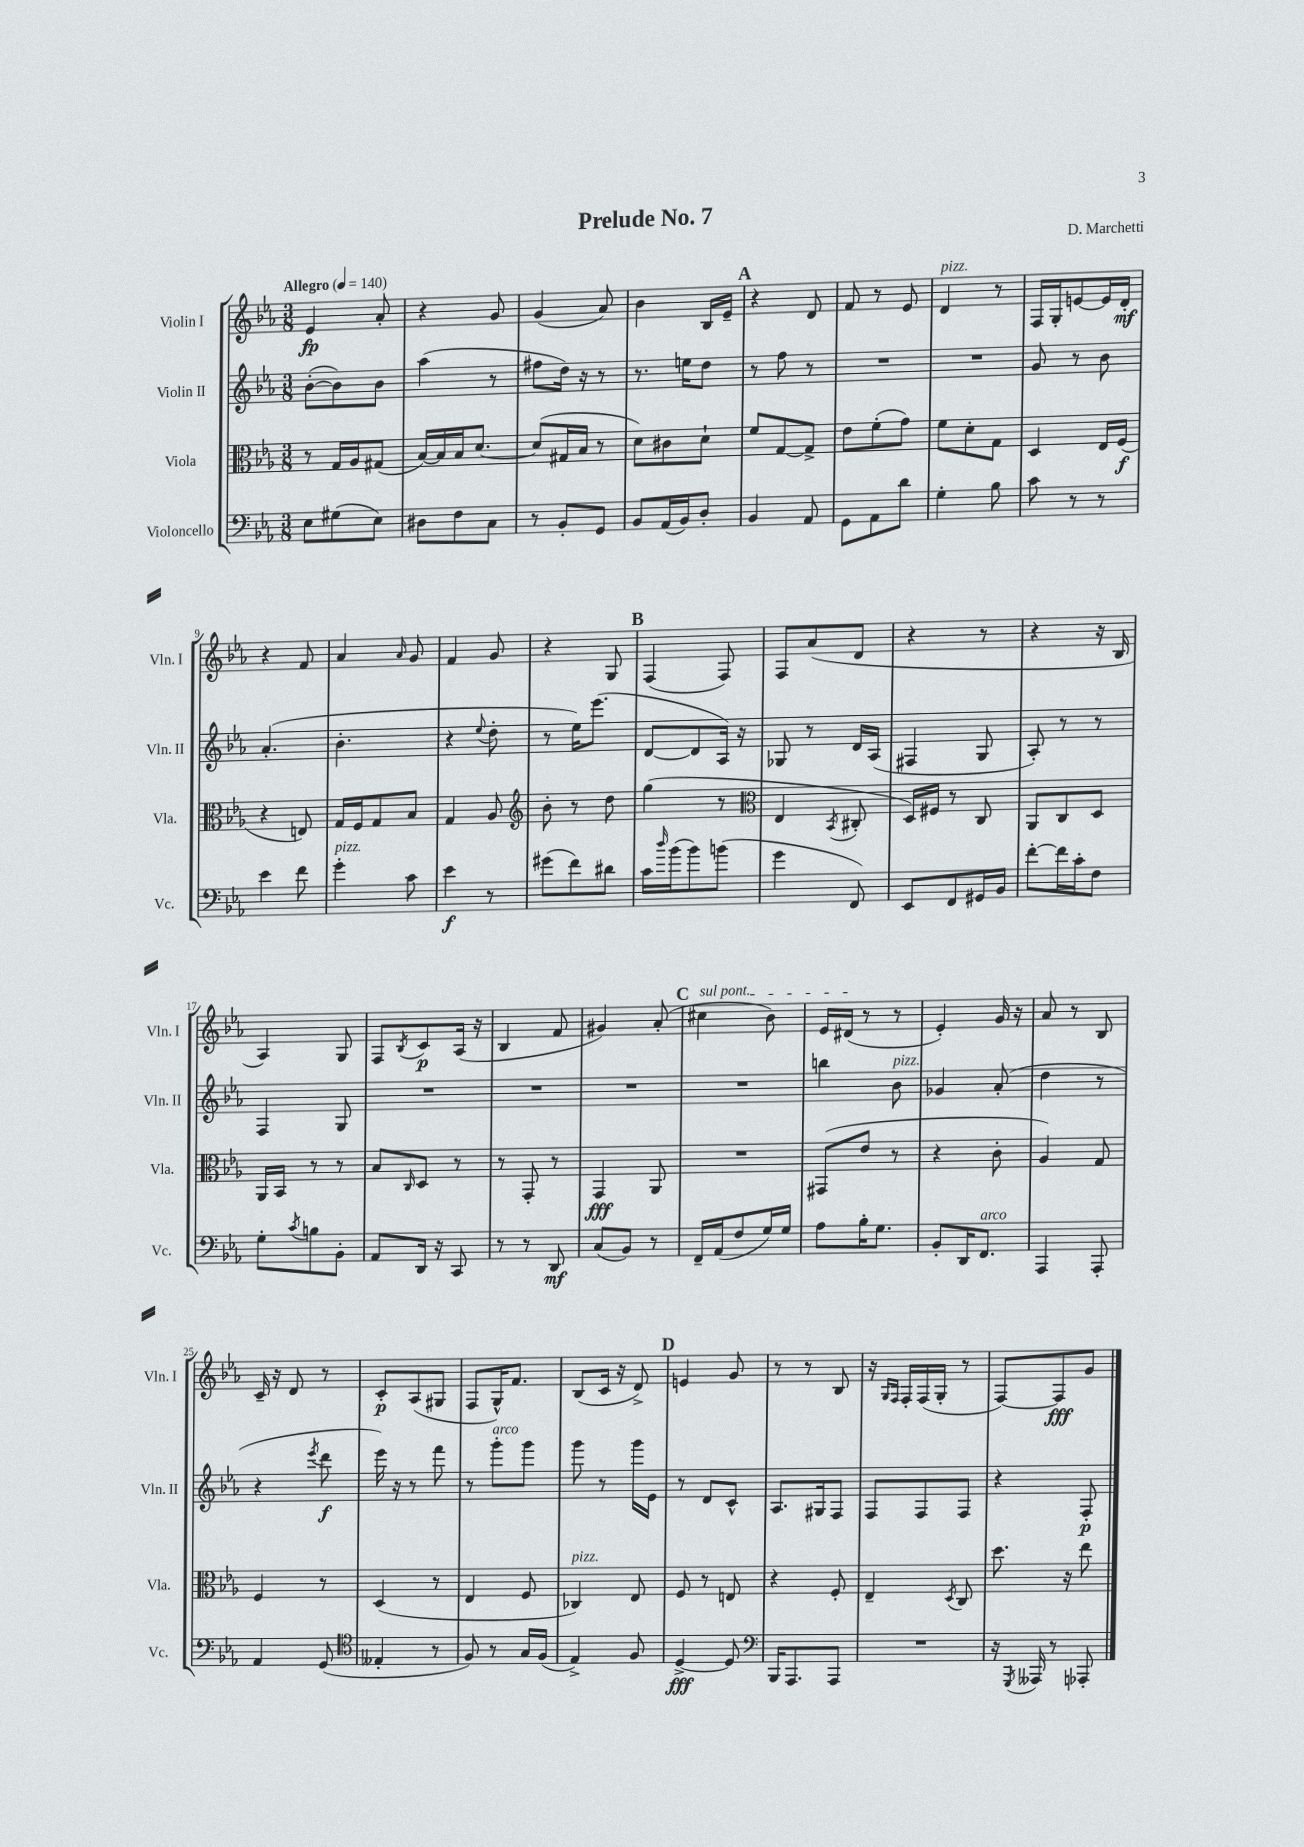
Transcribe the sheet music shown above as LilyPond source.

\header { title = "Prelude No. 7" composer = "D. Marchetti" }
<<
\new StaffGroup <<
\new Staff = "s0" \with { instrumentName = "Violin I" shortInstrumentName = "Vln. I" } {
    \clef treble \key ees \major \numericTimeSignature \time 3/8 \tempo "Allegro" 4 = 140
    ees'4\fp aes'8-. |
    r4 g'8 |
    g'4( aes'8) |
    bes'4 bes16 ees'16-- |
    \mark \markup { \bold "A" } r4 d'8 |
    f'8 r8 ees'8 |
    d'4^\markup { \italic "pizz." } r8 |
    f16 g16-. e'8~ e'16 d'16-.\mf |
    r4 f'8 |
    aes'4 \grace { aes'16 } g'8 |
    f'4 g'8 |
    r4 g8 |
    \mark \markup { \bold "B" } f4( f8) |
    f8 aes'8( d'8 |
    r4 r8 |
    r4 r16 bes16 |
    aes4) g8 |
    f8 \acciaccatura { bes8 } c'8\p aes16( r16 |
    bes4 f'8 |
    gis'4) aes'8-.( |
    \mark \markup { \bold "C" } \once \override TextSpanner.bound-details.left.text = \markup { \italic "sul pont." } cis''4\startTextSpan bes'8) |
    ees'16 dis'16\stopTextSpan( r8 r8 |
    ees'4-.) g'16 r16 |
    aes'8 r8 bes8 |
    c'16-- r16 d'8 r8 |
    c'8-.\p aes8( gis8 |
    f8 g16-^) f'8. |
    bes8( c'16 r16 d'8->) |
    \mark \markup { \bold "D" } e'4 g'8 |
    r8 r8 bes8 |
    r16 \grace { g16 f16 } f16-. f16( g16-. r8 |
    f8~) f8\fff g'8 \bar "|." |
}
\new Staff = "s1" \with { instrumentName = "Violin II" shortInstrumentName = "Vln. II" } {
    \clef treble \key ees \major \numericTimeSignature \time 3/8
    bes'8~-.( bes'8) bes'8 |
    aes''4( r8 |
    fis''8 d''16) r16 r8 |
    r8. e''16 d''8 |
    \mark \markup { \bold "A" } r8 f''8 r8 |
    R4. |
    R4. |
    g'8 r8 bes'8 |
    aes'4.-.( |
    bes'4.-. |
    r4 \appoggiatura { ees''8 } d''8-. |
    r8 ees''16) ees'''8.( |
    \mark \markup { \bold "B" } d'8~ d'8 aes16) r16 |
    ges8 r8 d'16 aes16( |
    fis4 g8 |
    aes8-.) r8 r8 |
    f4 g8 |
    R4. |
    R4. |
    R4. |
    \mark \markup { \bold "C" } R4. |
    b''4 bes'8^\markup { \italic "pizz." } |
    ges'4 aes'8-.( |
    d''4 r8 |
    r4 \acciaccatura { ees'''8 } d'''8\f |
    ees'''16) r16 r8 f'''8 |
    r8 g'''8-.^\markup { \italic "arco" } g'''8 |
    g'''8 r8 g'''16 ees'16 |
    \mark \markup { \bold "D" } r8 d'8 c'8-^ |
    aes8. gis16 f8 |
    f8 f8 f8 |
    r4 f8-.\p \bar "|." |
}
\new Staff = "s2" \with { instrumentName = "Viola" shortInstrumentName = "Vla." } {
    \clef alto \key ees \major \numericTimeSignature \time 3/8
    r8 g16 aes16 gis8( |
    bes16~) bes16 bes16 d'8.~ |
    d'8( gis16 bes16 r8 |
    d'8) cis'8 d'8-! |
    \mark \markup { \bold "A" } f'8 g8~ g8-> |
    ees'8 f'8-.( g'8) |
    f'8 d'8-. g8 |
    d4 ees16 f16\f( |
    r4 e8) |
    g16 f16 g8 bes8 |
    g4 aes8 |
    \clef treble bes'8-. r8 d''8 |
    \mark \markup { \bold "B" } g''4( r8 |
    \clef alto ees4 \acciaccatura { bes,8 } cis8-. |
    d16) fis16 r8 c8 |
    aes,8 c8 d8 |
    aes,16 bes,16 r8 r8 |
    bes8 \grace { c16 } d8 r8 |
    r8 g,8-. r8 |
    g,4\fff aes,8 |
    \mark \markup { \bold "C" } R4. |
    gis,8( ees'8 r8 |
    r4 c'8-. |
    aes4) g8 |
    f4 r8 |
    d4( r8 |
    ees4 f8 |
    ces4^\markup { \italic "pizz." }) ees8 |
    \mark \markup { \bold "D" } f8 r8 e8 |
    r4 f8-. |
    ees4-- \acciaccatura { d8 } c8 |
    d''8. r16 ees''8 \bar "|." |
}
\new Staff = "s3" \with { instrumentName = "Violoncello" shortInstrumentName = "Vc." } {
    \clef bass \key ees \major \numericTimeSignature \time 3/8
    ees8 gis8( ees8) |
    dis8 f8 c8 |
    r8 bes,8-. g,8 |
    bes,8 aes,16( bes,16) d8-. |
    \mark \markup { \bold "A" } bes,4 aes,8 |
    g,8 aes,8 d'8 |
    g4-. bes8 |
    c'8 r8 r8 |
    ees'4 f'8 |
    g'4-.^\markup { \italic "pizz." } c'8 |
    ees'4\f r8 |
    gis'8( f'8) dis'8 |
    \mark \markup { \bold "B" } c'16 \grace { d''16 } bes'16( bes'8) b'8( |
    g'4 f,8) |
    ees,8 f,8 gis,16 bes,16 |
    f'8~-. f'16 c'16-. f8 |
    g8-. \acciaccatura { c'8 } b8 bes,8-. |
    aes,8 d,16 r16 c,8 |
    r8 r8 d,8\mf |
    c8( bes,8) r8 |
    \mark \markup { \bold "C" } f,16-- aes,16( f8 g16) g16 |
    aes8 bes16-. g8. |
    bes,8-. d,16 f,8.^\markup { \italic "arco" } |
    aes,,4 aes,,8-. |
    aes,4 g,8( |
    \clef tenor eeses4-. r8 |
    f8) r8 g16 f16( |
    ees4->) f8 |
    \mark \markup { \bold "D" } d4~->\fff d8 |
    \clef bass bes,,16 aes,,8. aes,,8 |
    R4. |
    r16 \acciaccatura { g,,8 } aeses,,16 r8 aes,,8-. \bar "|." |
}
>>
>>
